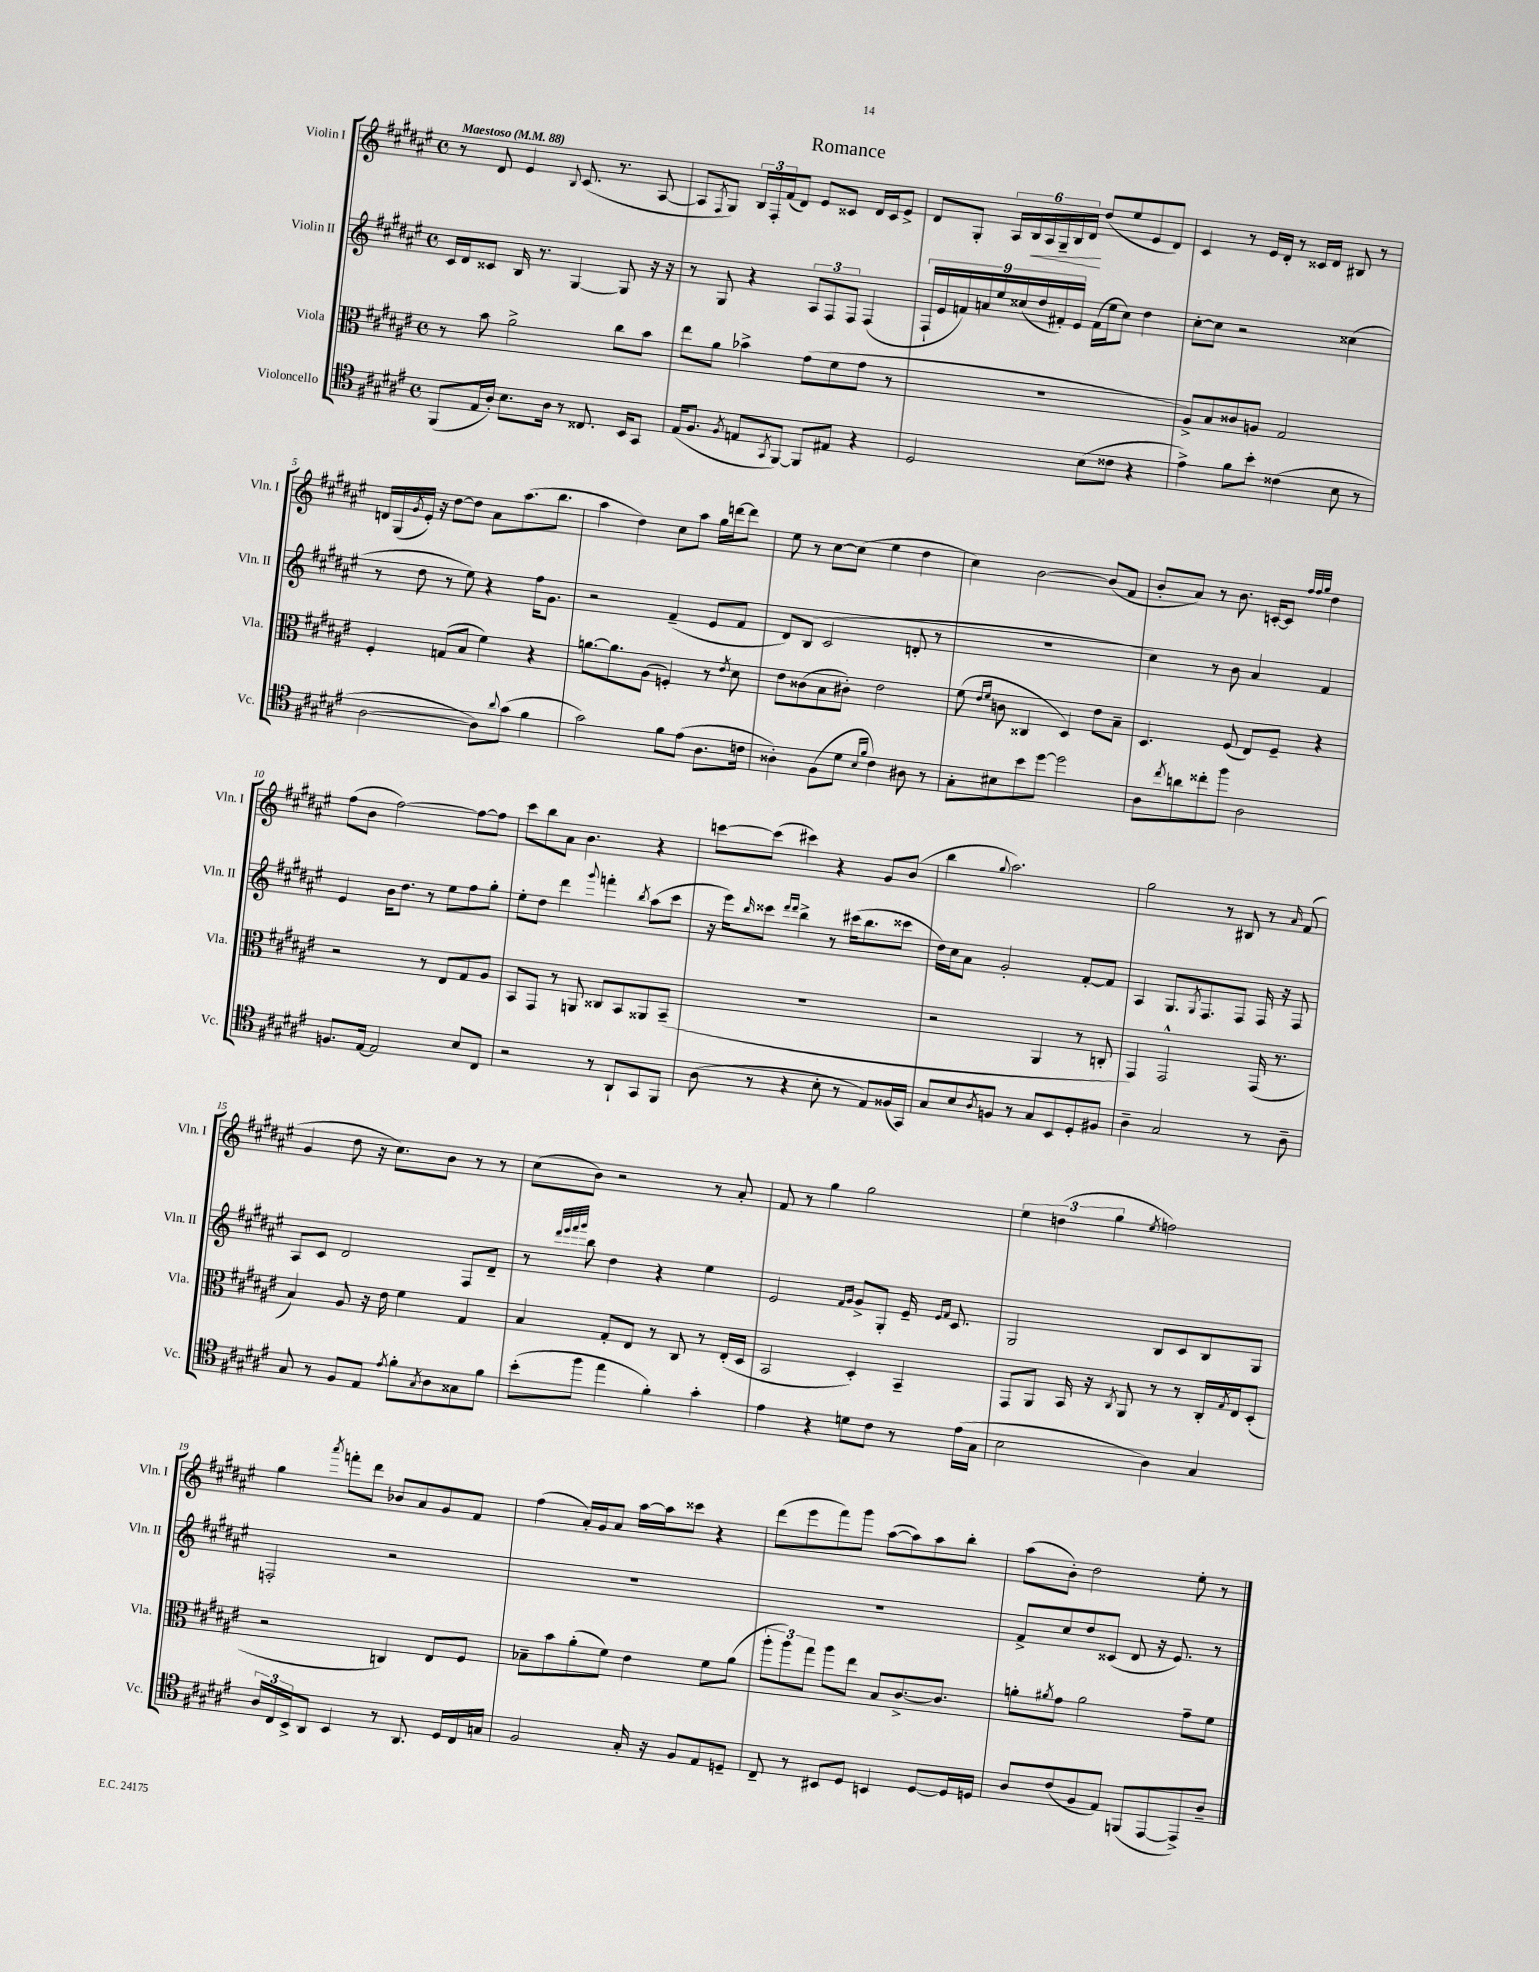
\header { title = "Romance" }
<<
\new StaffGroup <<
\new Staff = "s0" \with { instrumentName = "Violin I" shortInstrumentName = "Vln. I" } {
    \clef treble \key fis \major \defaultTimeSignature \time 4/4 \tempo "Maestoso" 4 = 88
    r8 dis'8 eis'4 \appoggiatura { b8 } cis'8.( r8. ais8~ |
    ais8 \acciaccatura { fis8 } gis8) \tuplet 3/2 { b16 fis16-. fis'16( } dis'8) eis'8 cisis'8 dis'16 cisis'16 eis'8-> |
    dis'8 gis8-. \tuplet 6/4 { ais16 b16\< ais16 gis16-- b16 dis'16\! } dis''8( eis''8 eis'8 dis'8) |
    cis'4 r8 eis'16 dis'16-. r8 cisis'16 dis'16 bis8 r8 |
    d'16 gis16( \acciaccatura { gis'8 } eis'16-.) r16 dis''8~ dis''8 ais'8 ais''8.( b''8. |
    ais''4 dis''4) cis''8 ais''8 gis''16 d'''16~ d'''8 |
    eis''8 r8 cis''8~ cis''8( eis''4 dis''4 |
    cis''4) b'2~ b'8( fis'8 |
    b'8-. ais'8) r8 b'8. c'16~-. c'8 \grace { fis''32 fis''32 gis''32 } dis''4 |
    fis''8( b'8 fis''2~) fis''8~ fis''8 |
    cis'''8 b''8 ais'8 b'4. r4 |
    c'''8~ c'''8( cis'''4) r4 gis'8 b'8( |
    b''4 \appoggiatura { gis''8 } ais''2.) |
    gis''2 r8 bis8 r8 \grace { ais'16 } fis'8( |
    gis'4 dis''8 r16 cis''8.) b'8 r8 r8 |
    cis''8( b'8) r2 r8 ais'8-. |
    fis'8 r8 gis''4 gis''2 |
    \tuplet 3/2 { eis''4 d''4( gis''4 } \acciaccatura { eis''8 } f''2) |
    gis''4 \acciaccatura { ais'''8 } f'''8-. dis'''8 bes'8 ais'8 gis'8 fis'8 |
    fis''4( ais'16-.) gis'16 ais'8 ais''16~ ais''16 cisis'''8 r4 |
    dis'''8( eis'''8 fis'''8) gis'''8 ais''8~( ais''8) ais''8 b''8-. |
    ais''8( b'8-.) dis''2 eis''8-. r8 \bar "|." |
}
\new Staff = "s1" \with { instrumentName = "Violin II" shortInstrumentName = "Vln. II" } {
    \clef treble \key fis \major \defaultTimeSignature \time 4/4
    cis'16 dis'16 cisis'8 b16 r8. gis4~ gis8 r16 r16 |
    r8 gis8 r4 \tuplet 3/2 { ais8 fis8 fis8 } fis4( |
    \tuplet 9/8 { fis16-! eis'16 f'16) a'16 eis''16 cisis''16( dis''16 fis'16-.) eis'16 } fis'16( eis''16 cisis''8) dis''4 |
    cis''8~-. cis''8 r2 cisis''4( |
    r8 dis''8 r8 eis''8) r4 fis''16 gis'8. |
    r2 fis'4--( eis'8 fis'8 |
    dis'8) b8( cis'2 d'8-. r8 |
    R1 |
    cis''4) r8 b'8 ais'4 fis'4 |
    eis'4 b'16 dis''8. r8 eis''8 fis''8 gis''8-. |
    eis''8-. dis''8 dis'''4 \appoggiatura { gis'''8 } f'''4-. \acciaccatura { b''8 } ais''8( cis'''8 |
    r16 eis'''16) \grace { b''16 } cisis'''8 \grace { dis'''16 dis'''16 } b''4-> r8 cis'''16( b''8. cisis'''8 |
    dis''16) cis''16 ais'8 gis'2-. fis'8~-. fis'8 |
    ais4 gis8. \acciaccatura { gis8 } fis8. fis8 fis16 r16 fis8 |
    ais8 cis'8 dis'2 fis8 dis'8-- |
    r8 \grace { dis'''32 eis'''32 fis'''32 gis'''32 } b''8 dis''4 r4 eis''4 |
    eis'2 \grace { fis'16 gis'16 } gis'8-> gis8-. eis'16-- \grace { eis'16 fis'16 } cis'8. |
    gis2 b8 cis'8 b8 gis8 |
    f2-. r2 |
    R1 |
    R1 |
    fis'8-> cis''8 dis''8 cisis'8( dis'8 r16 eis'8.) r8 \bar "|." |
}
\new Staff = "s2" \with { instrumentName = "Viola" shortInstrumentName = "Vla." } {
    \clef alto \key fis \major \defaultTimeSignature \time 4/4
    r8 b'8 ais'2-> cis''8 b'8 |
    eis''8 ais'8 bes'4-> gis'8( fis'8 gis'8 r8 |
    R1 |
    ais8->) b8 cisis'8 a8 gis2 |
    fis4-. g8( b8 fis'4) r4 |
    a'8.~ a'8. ais8( f4-.) r8 \acciaccatura { eis'8 } dis'8 |
    eis'8 cisis'8( b8 cis'8-.) eis'2 |
    fis'8( \grace { eis'16 fis'16 } c'8 cisis4 dis4) eis'8 b8-- |
    dis4. fis8( eis8) fis8-- r4 |
    r2 r8 eis8 gis8 ais8 |
    b,8 gis,8 r8 a,8 cisis8 b,8 aisis,8 b,8--( |
    R1 |
    r2 ais,4 r8 c8-. |
    gis,4) gis,2-^ gis,16( r8. |
    b4) ais8 r16 eis'16 fis'4 gis4 |
    b4 gis8-. eis8 r8 cis8 r8 eis16-.( dis16 |
    b,2 dis4-.) b,4-- |
    gis,8 ais,8 b,16 r16 \acciaccatura { cis8 } ais,8 r8 r8 cis16-. \acciaccatura { gis8 } eis16 dis8-.( |
    r2 c4) eis8 fis8 |
    bes8-- b'8 ais'8-.( fis'8) eis'4 fis'8 ais'8( |
    \tuplet 3/2 { ais''8-. ais''8) gis''8 } ais''8 eis''8 b8 cis'8.~-> cis'8. |
    a'8-. \acciaccatura { ais'8 } gis'8 ais'2 gis'8-- fis'8 \bar "|." |
}
\new Staff = "s3" \with { instrumentName = "Violoncello" shortInstrumentName = "Vc." } {
    \clef tenor \key fis \major \defaultTimeSignature \time 4/4
    fis,8( eis16 ais16-.) b8. ais16 r8 cisis8. b,16 gis,8 |
    eis16( fis8. \acciaccatura { fis8 } e8 \acciaccatura { gis,8 } fis,8~) fis,8 eis8 r4 |
    dis2 b8( cisis'8 r4 |
    eis'4->) fis'8 b'8-. cisis'4( b8 r8 |
    ais2~ ais8) \appoggiatura { ais'8 } gis'8( fis'4 |
    gis'2) fis'8 eis'8( ais8. c'16 |
    aisis4-.) fis8( dis'8 \grace { b16 fis'16 } cis'4) ais8 r8 |
    gis8-. bis8 b'8 dis''8~ dis''2 |
    ais8 \acciaccatura { cis''8 } a'8 cisis''8-. fis''8 ais2 |
    f8. eis16~ eis2 b8 cis8 |
    r2 r8 ais,8-! gis,8 fis,8 |
    ais8( r8 r4 b8-. r8 eis8) fisis16( gis,16) |
    gis8 b8 \acciaccatura { ais8 } f8 r8 gis8 b,8 dis8-. fis8 |
    ais4-- gis2 r8 ais8-- |
    gis8 r8 fis8 eis8 \acciaccatura { eis'8 } fis'8-. \acciaccatura { gis8 } ais8 gisis8 fis'8 |
    b'8-.( fis''8 eis''4 fis'4-.) gis'4-. |
    eis'4 r4 d'8 cis'8 r8 eis'16( gis16 |
    b2 ais4) gis4 |
    \tuplet 3/2 { ais16 cis16 b,16-> } ais,8 b,4 r8 ais,8. dis16 cis16 g16 |
    fis2 gis16-. r16 fis8 eis8 d8-- |
    cis8-- r8 bis,8 dis8 b,4 dis8~ dis16 d16 |
    ais8 cis'8( fis8 eis8) f,8( eis,8~ eis,8->) ais8-- \bar "|." |
}
>>
>>
